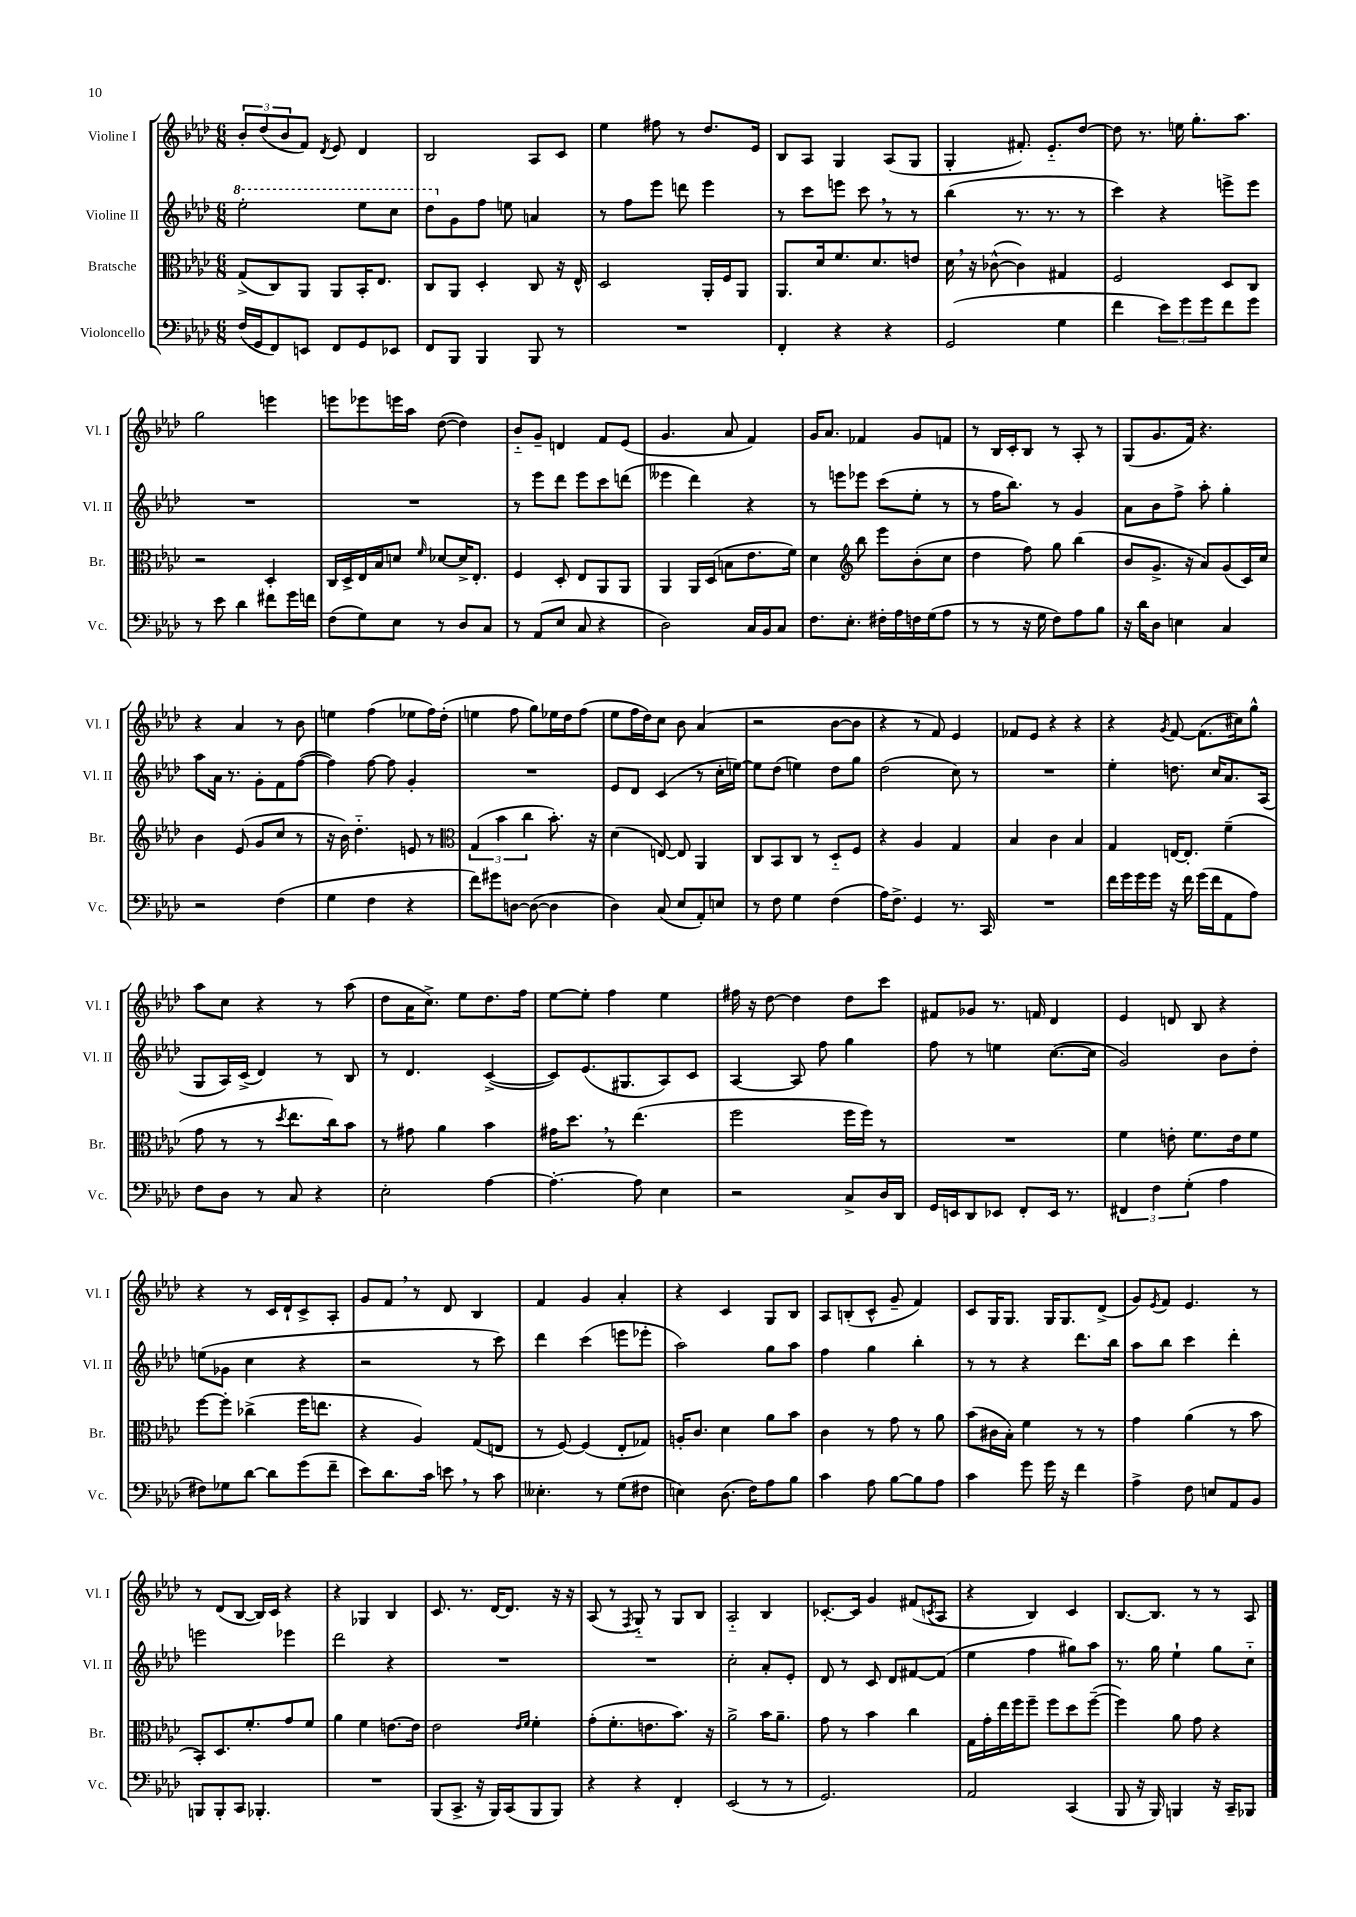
<<
\new StaffGroup <<
\new Staff = "s0" \with { instrumentName = "Violine I" shortInstrumentName = "Vl. I" } {
    \clef treble \key aes \major \numericTimeSignature \time 6/8
    \tuplet 3/2 { bes'8-. des''8( bes'8 } f'8) \acciaccatura { des'8 } ees'8 des'4 |
    bes2 aes8 c'8 |
    ees''4 fis''8 r8 des''8. ees'16 |
    bes8 aes8 g4 aes8( g8 |
    g4-. fis'8.-.) ees'8.-_ des''8~ |
    des''8 r8. e''16 g''8.-. aes''8. |
    g''2 e'''4 |
    e'''8 ees'''8 e'''16 aes''16 des''8~( des''4) |
    bes'8-_ g'8-- d'4 f'8 ees'8( |
    g'4. aes'8 f'4) |
    g'16 aes'8. fes'4 g'8 f'8 |
    r8 bes16 c'16-. bes8 r8 aes8-. r8 |
    g8( g'8. f'16) r4. |
    r4 aes'4 r8 bes'8 |
    e''4 f''4( ees''8 f''16) des''16-.( |
    e''4 f''8 g''8) ees''16 des''16 f''8( |
    ees''8 f''16 des''16) c''8 bes'8 aes'4( |
    r2 bes'8~ bes'8 |
    r4 r8 f'8) ees'4 |
    fes'8 ees'8 r4 r4 |
    r4 \acciaccatura { g'8 } f'8~ f'8.( cis''16) g''8-^ |
    aes''8 c''8 r4 r8 aes''8( |
    des''8 aes'16 c''8.->) ees''8 des''8. f''16 |
    ees''8~ ees''8-. f''4 ees''4 |
    fis''16 r16 des''8~ des''4 des''8 c'''8 |
    fis'8 ges'8 r8. f'16 des'4 |
    ees'4 d'8 bes8 r4 |
    r4 r8 c'16 des'16-! c'8-> aes8-. |
    g'8 f'8 \breathe r8 des'8 bes4 |
    f'4 g'4 aes'4-. |
    r4 c'4 g8 bes8 |
    aes8 b8-.( c'8-^ g'8-- f'4) |
    c'8 g16 g8. g16 g8. des'8->( |
    g'8) \acciaccatura { ees'8 } f'8 ees'4. r8 |
    r8 des'8( bes8~ bes16) c'16 r4 |
    r4 ges4 bes4 |
    c'8. r8. des'16~ des'8. r16 r16 |
    aes8( r8 \acciaccatura { f8 } g8-_) r8 g8 bes8 |
    aes2-_ bes4 |
    ces'8.~-. ces'16 g'4 fis'8( \acciaccatura { c'8 } aes8 |
    r4 bes4) c'4 |
    bes8.~ bes8. r8 r8 aes8 \bar "|." |
}
\new Staff = "s1" \with { instrumentName = "Violine II" shortInstrumentName = "Vl. II" } {
    \clef treble \key aes \major \numericTimeSignature \time 6/8
    \ottava #1 ees'''2-. ees'''8 c'''8 |
    des'''8 \ottava #0 g'8 f''8 e''8 a'4 |
    r8 f''8 ees'''8 d'''8 ees'''4 |
    r8 c'''8 e'''8 c'''8 \breathe r8 r8 |
    bes''4( r8. r8. r8 |
    c'''4) r4 e'''8-> e'''8 |
    R2. |
    R2. |
    r8 ees'''8 des'''8 ees'''8 c'''8 d'''8( |
    eeses'''4 des'''4) r4 |
    r8 e'''8 ees'''8 c'''8( ees''8-. r8 |
    r8 f''16 bes''8.) r8 g'4 |
    aes'8 bes'8 f''8-> aes''8-. g''4-. |
    aes''8 aes'16 r8. g'8-. f'8 f''8~( |
    f''4) f''8~ f''8 g'4-. |
    R2. |
    ees'8 des'8 c'4( r8 c''16-. e''16~) |
    e''8 des''8( e''4) des''8 g''8 |
    des''2( c''8) r8 |
    R2. |
    ees''4-. d''8. c''16 aes'8. aes16( |
    g8 aes16) c'16->( des'4) r8 bes8 |
    r8 des'4. c'4~->( |
    c'8) ees'8.( gis8. aes8) c'8 |
    aes4~ aes8 f''8 g''4 |
    f''8 r8 e''4 c''8.~( c''16 |
    g'2) bes'8 des''8-. |
    e''8( ges'8 c''4 r4 |
    r2 r8 c'''8) |
    des'''4 c'''4( e'''8 ees'''8-. |
    aes''2) g''8 aes''8 |
    f''4 g''4 bes''4-. |
    r8 r8 r4 des'''8. bes''16 |
    aes''8 bes''8 c'''4 des'''4-. |
    e'''2 ees'''4 |
    des'''2 r4 |
    R2. |
    R2. |
    c''2-. aes'8-. ees'8-. |
    des'8 r8 c'8 des'8 fis'8~ fis'8( |
    ees''4 f''4 gis''8) aes''8 |
    r8. g''16 ees''4-! g''8 c''8-_ \bar "|." |
}
\new Staff = "s2" \with { instrumentName = "Bratsche" shortInstrumentName = "Br." } {
    \clef alto \key aes \major \numericTimeSignature \time 6/8
    g8->( c8) aes,8 aes,8 bes,16-. ees8. |
    c8 aes,8 des4-. c8 r16 ees16-^ |
    des2 aes,16-. f16 aes,8 |
    aes,8. des'16 f'8. des'8. e'8 |
    des'16 \breathe r16 ces'8~-^( ces'4) gis4 |
    f2 des8 c8 |
    r2 des4-. |
    c16 des16-> ees16 bes16 d'8 \grace { f'16 } des'8~ des'16-> ees8.-. |
    f4 des8-. ees8 aes,8 aes,8 |
    aes,4 aes,16 des16( b8 ees'8. f'16) |
    des'4 \clef treble bes''8 ees'''8 bes'8-.( c''8 |
    des''4 f''8) g''8 bes''4( |
    bes'8 g'8.-> r16 aes'8) g'8( c'16) c''16 |
    bes'4 ees'8( g'8 c''8 r8 |
    r16 bes'16) des''4.-_ e'8 r8 |
    \clef alto \tuplet 3/2 { g4( bes'4 c''4 } bes'8.-.) r16 |
    des'4( e8~) e8 aes,4 |
    c8 bes,8 c8 r8 des8-_ f8 |
    r4 aes4 g4 |
    bes4 c'4 bes4 |
    g4 e16~ e8.-. f'4--( |
    g'8 r8 r8 \acciaccatura { des''8 } ees''8. c''16) bes'8 |
    r8 gis'8 aes'4 bes'4 |
    gis'16 des''8. \breathe r8 ees''4.( |
    f''2 f''16 f''16) r8 |
    R2. |
    f'4 e'8-. f'8. e'16 f'8 |
    f''8~ f''8-. ces''4->( f''16 e''8. |
    r4 aes4) g8( e8 |
    r8 f8~) f4( ees8-. ges8) |
    a16-. c'8. des'4 aes'8 bes'8 |
    c'4 r8 g'8 r8 aes'8 |
    bes'8( cis'16 bes16-.) f'4 r8 r8 |
    g'4 aes'4( r8 bes'8 |
    bes,8-.) des8. f'8.-. g'8 f'8 |
    aes'4 f'4 e'8.~ e'16 |
    ees'2 \grace { ees'16 f'16 } f'4-. |
    g'8-.( f'8.-. e'8. bes'8.) r16 |
    aes'2-> bes'16 aes'8.-- |
    g'8 r8 bes'4 c''4 |
    g16 g'16-. ees''16 f''16 f''8-- f''8 des''8 f''8~--( |
    f''4) aes'8 g'8 r4 \bar "|." |
}
\new Staff = "s3" \with { instrumentName = "Violoncello" shortInstrumentName = "Vc." } {
    \clef bass \key aes \major \numericTimeSignature \time 6/8
    f16( g,16 f,8) e,8 f,8 g,8 ees,8 |
    f,8 bes,,8 bes,,4 bes,,8 r8 |
    R2. |
    f,4-. r4 r4 |
    g,2( g4 |
    f'4 \tuplet 3/2 { ees'8) g'8 g'8 } f'8 g'8 |
    r8 ees'8 des'4 fis'8 g'16 f'16 |
    f8( g8) ees8 r8 des8 c8 |
    r8 aes,8( ees8 c8 r4 |
    des2) c16 bes,16 c8 |
    f8. ees8.-. fis16-. aes16 f16 g16( aes8 |
    r8 r8 r16 g16 f8) aes8 bes8 |
    r16 des'16 des8 e4 c4 |
    r2 f4( |
    g4 f4 r4 |
    f'8) gis'8 d8~ d8~( d4 |
    des4) c8( ees8 aes,8-.) e8 |
    r8 f8 g4 f4( |
    aes16) f8.-> g,4 r8. c,16 |
    R2. |
    f'16 g'16 g'16 g'16 r16 f'16 g'16( f'16 aes,8 aes8) |
    f8 des8 r8 c8 r4 |
    ees2-. aes4~ |
    aes4.~-. aes8 ees4 |
    r2 c8-> des16 des,16 |
    g,16 e,16 des,8 ees,8 f,8-. ees,16 r8. |
    \tuplet 3/2 { fis,4 f4 g4-.( } aes4 |
    fis8) ges8 des'8~ des'8 g'8( f'8-- |
    ees'8) des'8. c'16 e'8 \breathe r8 c'8 |
    eeses4.-. r8 g8( fis8 |
    e4) des8.( f16) aes8 bes8 |
    c'4 aes8 bes8~ bes8 aes8 |
    c'4 g'8 g'16 r16 f'4 |
    aes4-> f8 e8 aes,8 bes,8 |
    b,,8 b,,8-. c,8 bes,,4.-. |
    R2. |
    bes,,8( c,8.-> r16 bes,,16) c,16( bes,,8 bes,,8) |
    r4 r4 f,4-. |
    ees,2( r8 r8 |
    g,2.) |
    aes,2 c,4( |
    bes,,8 r16 bes,,16) b,,4 r16 c,16-- bes,,8 \bar "|." |
}
>>
>>
\layout { \context { \Score \remove "Bar_number_engraver" } }
